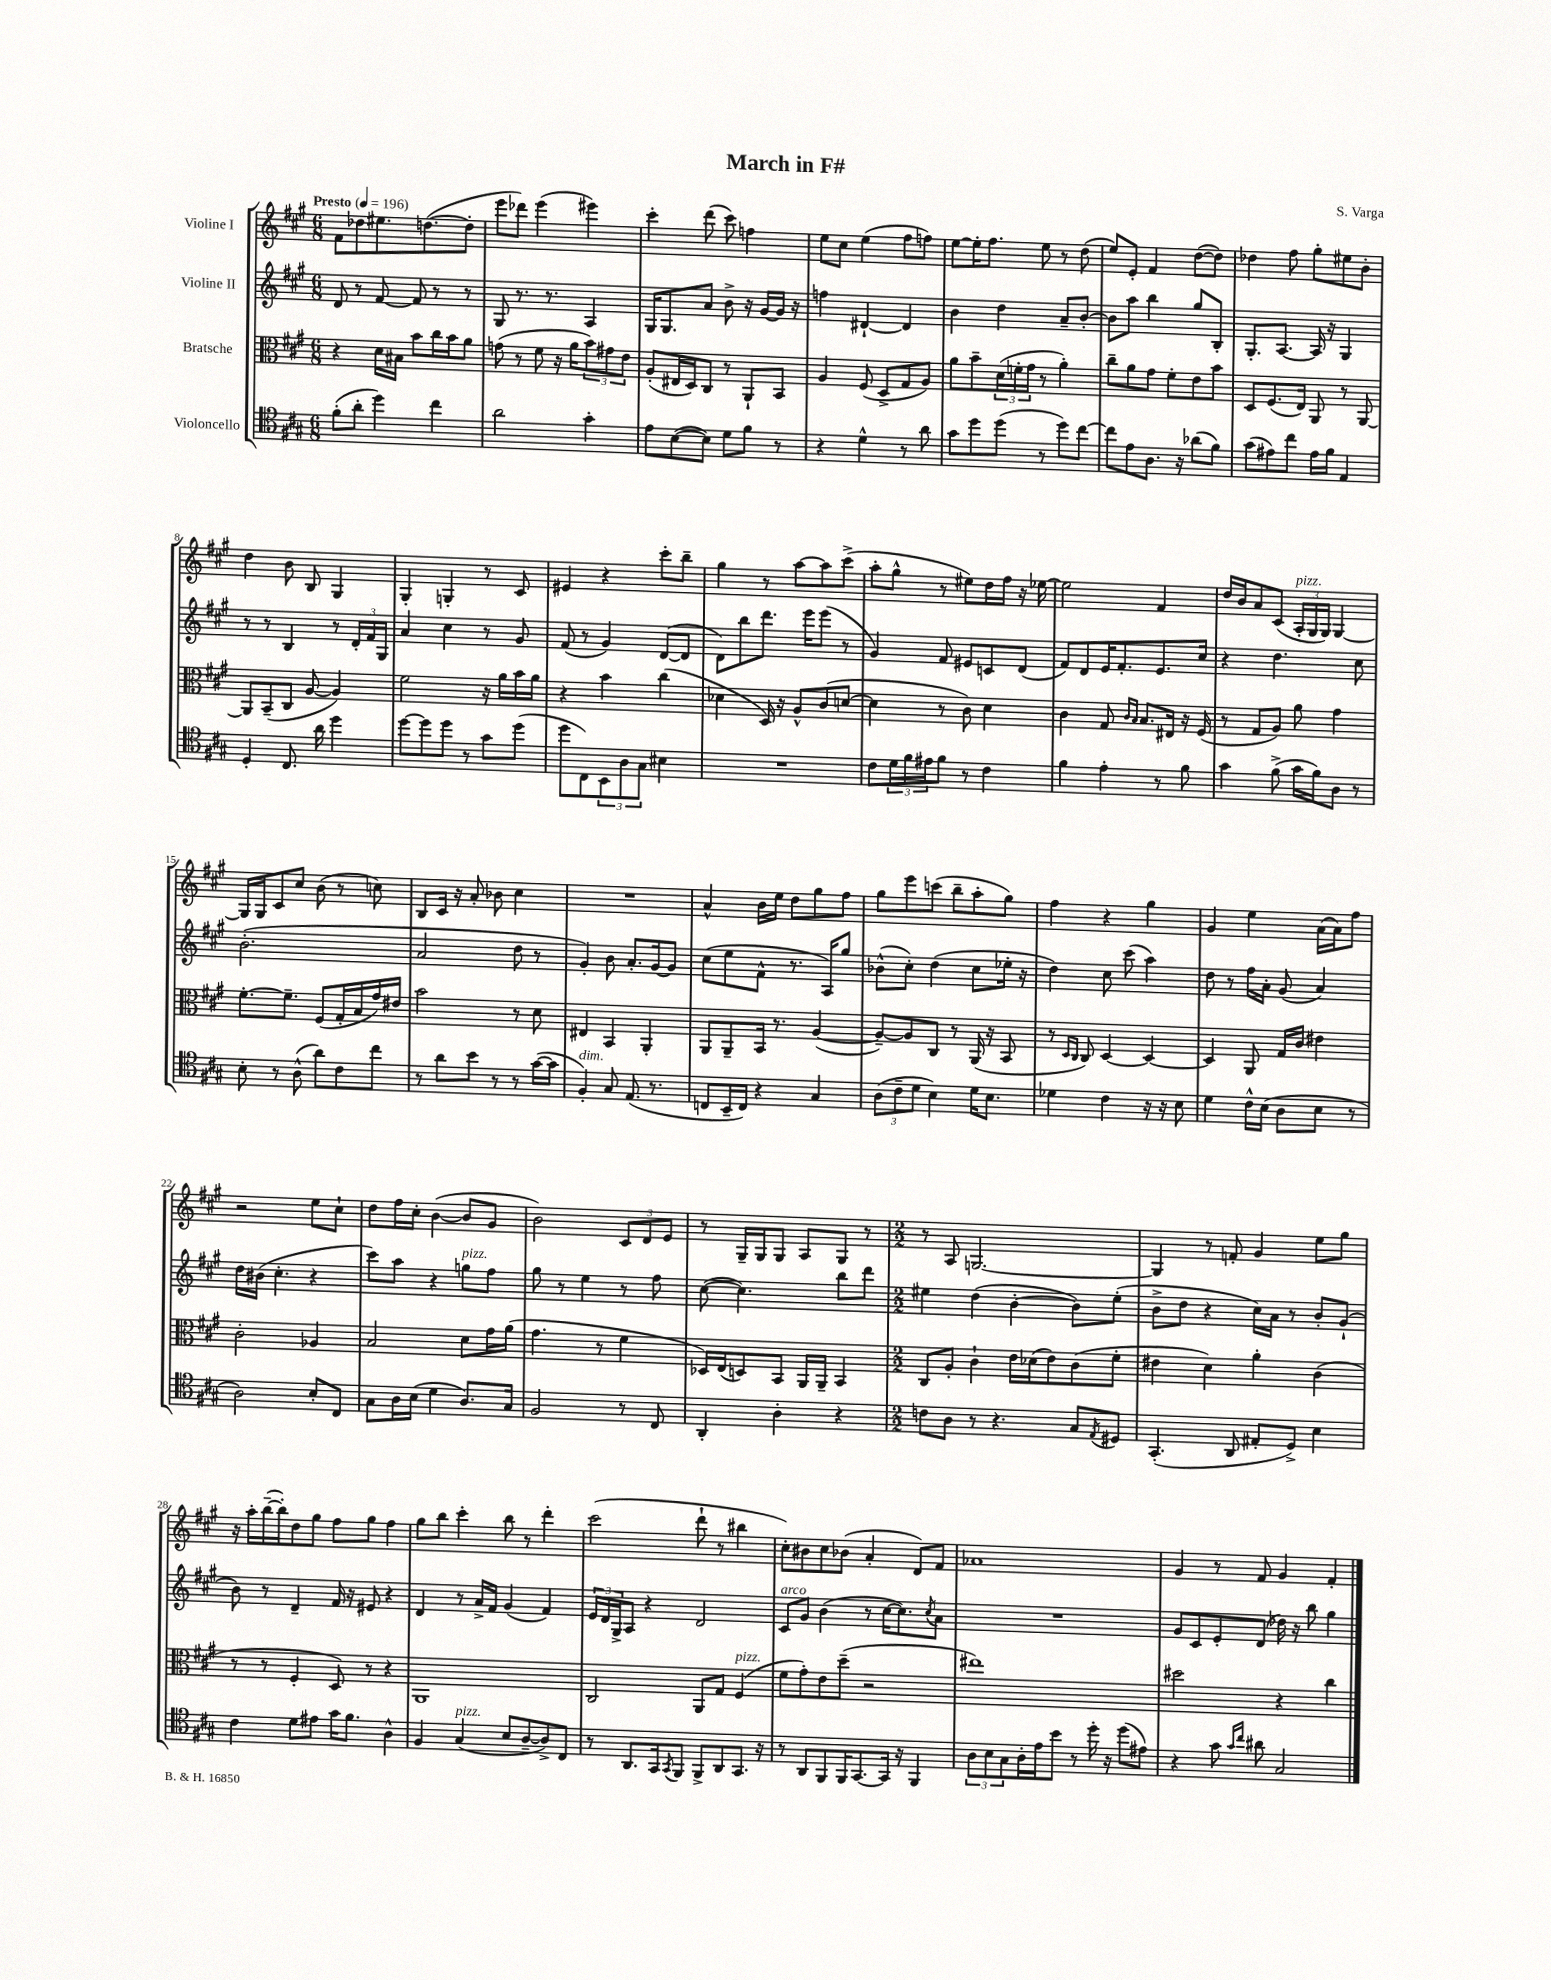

**kern	**kern	**kern	**kern
*staff4	*staff3	*staff2	*staff1
*clefC4	*clefC3	*clefG2	*clefG2
*k[f#c#g#]	*k[f#c#g#]	*k[f#c#g#]	*k[f#c#g#]
*M6/8	*M6/8	*M6/8	*M6/8
*MM196	*MM196	*MM196	*MM196
(8f#'	4r	8d	8f#
8a'	.	8r	8dd-
4dd)	16d	[8f#	8.ee#
.	16B#	.	.
.	8b	8f#]	.
.	.	.	([8.dd
4cc#	16cc#	8r	.
.	16b	.	.
.	8a	8r	8dd']
=	=	=	=
2a	(8g	8G#	8eee
.	8r	8.r	8ddd-)
.	8f#	.	(4eee
.	.	8.r	.
.	16r	.	.
.	16a	.	.
4g#'	12b)	4A	4eee#)
.	12g#	.	.
.	12e	.	.
=	=	=	=
8e	(8A'	16G#	4ccc#'
.	.	8.G#	.
([8B	16E#	.	.
.	16D)	.	.
8B])	8C#	8a	(8ddd
8d	8r	8b^	8ccc#)
8f#	8AA`	16r	4ff
.	.	[16g#	.
8r	8BB	16g#]	.
.	.	16r	.
=	=	=	=
4r	4A	4ff	8ee
.	.	.	8cc#
4d^^	(8F#	[4d#`	(4ee
.	8D^	.	.
8r	8G#	4d#]	8ff#
8a	8A)	.	8ff)
=	=	=	=
8g#	8a	4b	[8ee
8dd	8b~	.	16ee']
.	.	.	8.ff#
(8dd	(24d	4dd	.
.	24f'	.	.
.	24g#	.	.
8r	8r	.	8ee
8dd)	4a')	8a~	8r
[8cc#	.	[8b'	(8dd
=	=	=	=
8cc#]	8cc#~	8b]	8ee)
8e	8a	8aa	8e'
8.A	8g#	4bb	4f#
.	8f#'	.	.
16r	.	.	.
(8a-	8e	8gg#	([8dd
8f#)	8b	8B'	8dd])
=	=	=	=
(8g#	8D	8.G#'	4dd-
8e#)	(8.F#	.	.
.	.	[8.A	.
8cc#	.	.	8ff#
.	16E)	.	.
16e#	8AA	16A]	8gg#'
16f#	.	16r	.
4E	8r	4G#	8ee#
.	[8AA	.	8b'
=	=	=	=
4D'	8AA]	8r	4dd
.	(8BB~	8r	.
8.C#	8C#	4B	8b
.	[8A	.	8B
16a	.	.	.
4dd	4A])	8r	4G#
.	.	24d'	.
.	.	24f#	.
.	.	24G#	.
=	=	=	=
[8dd	2f#	4a	4G#'
8dd]	.	.	.
8dd	.	4cc#	4G'
8r	.	.	.
8g#	16r	8r	8r
.	16a	.	.
(8dd	16b	8g#	8c#
.	16a	.	.
=	=	=	=
8dd	4r	(8f#	4e#
8C#)	.	8r	.
12BB	4b	4g#)	4r
12A	.	.	.
12G#	.	.	.
4B#	(4cc#	([8d	8ccc#'
.	.	8d]	8bb~
=	=	=	=
2.r	4d-	8d)	4gg#
.	.	8bb	.
.	16D)	8.ddd	8r
.	16r	.	.
.	8A^^	.	[8aa
.	.	16eee	.
.	(8c#	(8eee	8aa]
.	[8d	8r	(8ccc#^
=	=	=	=
8c#	4d]	4g#)	8aa'
24d	.	.	8gg#^^
24f#	.	.	.
24e#	.	.	.
8f#	8r	8f#	8r
8r	8c#)	8e#	8ee#)
4c#	4d	8c	16dd
.	.	.	16ff#
.	.	(8d	16r
.	.	.	[16ee-
=	=	=	=
4f#	4c#	8f#)	2ee-]
.	.	8d	.
4e'	8G#	16e	.
.	.	8.f#'	.
.	16qqc#	.	.
.	16qqB	.	.
.	8.B	.	.
8r	.	8.e	4f#
.	16E#	.	.
8f#	16r	.	.
.	(16F#	16cc#	.
=	=	=	=
4g#	8r	4r	16dd
.	.	.	16b
.	8G#	.	8a
(8f#^	8A)	4.dd	(8c#
16g#	8a	.	24A'
.	.	.	24G#
16f#)	.	.	.
.	.	.	24G#)
8A	4g#	.	[4G#
8r	.	8cc#	.
=	=	=	=
8B'	[8.f#'	(2.b'	16G#]
.	.	.	16G#
8r	.	.	8c#
.	8.f#~]	.	.
(8A^^	.	.	8cc#
8a)	(8F#	.	(8b
8c#	16G#'	.	8r
.	16B	.	.
8cc#	16g#)	.	8cc)
.	16e#	.	.
=	=	=	=
8r	2b	2a	8B
8a	.	.	16c#
.	.	.	16r
8b	.	.	8a'
8r	.	.	8b-
8r	8r	8dd	4cc#
([16g#	8d	8r	.
16g#]	.	.	.
=	=	=	=
4F#')	4E#	4g#')	2.r
8G#	4BB	8b	.
(8.E	.	8.a'	.
.	4AA'	.	.
8.r	.	[16g#	.
.	.	8g#]	.
=	=	=	=
8C	8AA	(8cc#	4a^^
16BB~	8AA~	8ee	.
16C)	.	.	.
4r	16BB	8f#^^	16b
.	8.r	.	16ee
.	.	8.r	8dd
4G#	([4A	.	8gg#
.	.	16A)	.
.	.	8gg#	8ff#
=	=	=	=
(12A	8A~_)	(8b-^^	8gg#
12c#~	.	.	.
.	8A]	8cc#')	8eee
12d	.	.	.
4B)	8C#	(4dd	(8ccc
.	8r	.	8bb~
16d	(16AA	8cc#	8aa'
8.B	16r	.	.
.	8BB	16ee-'	8gg#)
.	.	16r	.
=	=	=	=
4d-	8r	4dd)	4ff#
.	16qqD	.	.
.	16qqC#	.	.
.	8C#)	.	.
4c#	[4D	8cc#	4r
.	.	(8ccc#	.
16r	4D_	4aa)	4gg#
16r	.	.	.
8B	.	.	.
=	=	=	=
4d	4D]	8dd	4g#
.	.	8r	.
16c#^^	8AA	16ff#	4ee
(16B	.	16a'	.
8A	16G#	(8g#	.
.	16c#	.	.
8B	4e#	4a)	(16a
.	.	.	16a)
8r	.	.	8ff#
=	=	=	=
2A)	2c#'	16dd	2r
.	.	(16b#	.
.	.	4.cc#'	.
8B'	4A-	4r	8ee
8C#	.	.	8cc#`
=	=	=	=
8G#	2B	8ccc#)	8dd
16A	.	8aa	16ff#
(16B	.	.	16cc#'
4d	.	4r	([4b
8.A)	8d	8gg	8b]
.	16g#	8ff#	8g#
16G#	(16a	.	.
=	=	=	=
2F#	4.g#	8gg#	2b)
.	.	8r	.
.	.	4ee	.
.	8r	.	.
8r	4f#	8r	12c#
.	.	.	12d
8C#	.	8ff#	.
.	.	.	12e
=	=	=	=
4AA'	16D-)	([8cc#	8r
.	(16E	.	.
.	8D)	4.cc#])	16G#~
.	.	.	16G#
4A'	8BB	.	8G#
.	16AA	.	8A
.	16AA~	.	.
4r	4BB	8bb	8G#
.	.	8ddd	8r
=	=	=	=
*M2/2	*M2/2	*M2/2	*M2/2
8c	8C#	4ee#	8r
8A	8A'	.	8A
8r	4c#`	(4dd	[2.G
4.r	.	.	.
.	16e	[4b'	.
.	(16d-	.	.
.	8e)	.	.
8G#	(8c#	8b])	.
8qE	.	.	.
8D#	8f#'	(8ee#'	.
=	=	=	=
(4.GG#'	4e#	8b^	4G]
.	.	8dd	.
.	4d)	4r	8r
8AA	.	.	8f'
8E#'	4a'	16cc#)	4g#
.	.	16a	.
8D^)	.	8r	.
4B	(4c#	8b'	8ee
.	.	(8g#`	8gg#
=	=	=	=
4c#	8r	8b)	16r
.	.	.	16aa'
.	8r	8r	([16bb~
.	.	.	16bb'])
8d	4F#'	4d~	8dd
8e#	.	.	8gg#
16g#	8D)	16f#	8ff#
8.f#	.	16r	.
.	8r	8e#	8gg#
4A^^	4r	4r	4ff#
=	=	=	=
4F#	1AA	4d	8gg#
.	.	.	8bb
(4G#	.	8r	4ccc#'
.	.	16a^	.
.	.	16f#	.
8B	.	(4g#	8bb
[8A~	.	.	8r
8A^])	.	4f#)	4ddd'
8C#	.	.	.
=	=	=	=
8r	2C#	24e	(2ccc#
.	.	24d	.
.	.	24G#^	.
8.AA	.	8A	.
.	.	4r	.
16GG#	.	.	.
8qGG#	.	.	.
8FF#	.	.	.
8FF#^	8AA	2d	8ddd`
8AA	8G#	.	8r
8.GG#	(4F#	.	4bb#
16r	.	.	.
=	=	=	=
8r	8f#	8c#	8cc#')
8AA	8g#')	8g#	8b#
8FF#	8e	(4b	8cc#
16FF#	(8dd~	.	(8b-
[8.GG#	.	.	.
.	2r	8r	4a'
16GG#]	.	[16cc#	.
16r	.	8.cc#])	.
4FF#	.	.	8d)
.	.	8qcc#	.
.	.	8a	8f#
=	=	=	=
12A	1ee#)	1r	1a-
12B	.	.	.
12G#	.	.	.
16A'	.	.	.
16e	.	.	.
8b	.	.	.
8r	.	.	.
16dd'	.	.	.
16r	.	.	.
(8dd	.	.	.
8e#)	.	.	.
=	=	=	=
4r	2dd#	8g#	4g#
.	.	8c#	.
8g#	.	8e'	8r
16qqg#	.	.	.
16qqcc#	.	.	.
8a#	.	(8d	8f#
2G#	4r	16dd-)	4g#
.	.	16r	.
.	.	8bb	.
.	4cc#	4gg#	4f#'
==	==	==	==
*-	*-	*-	*-
